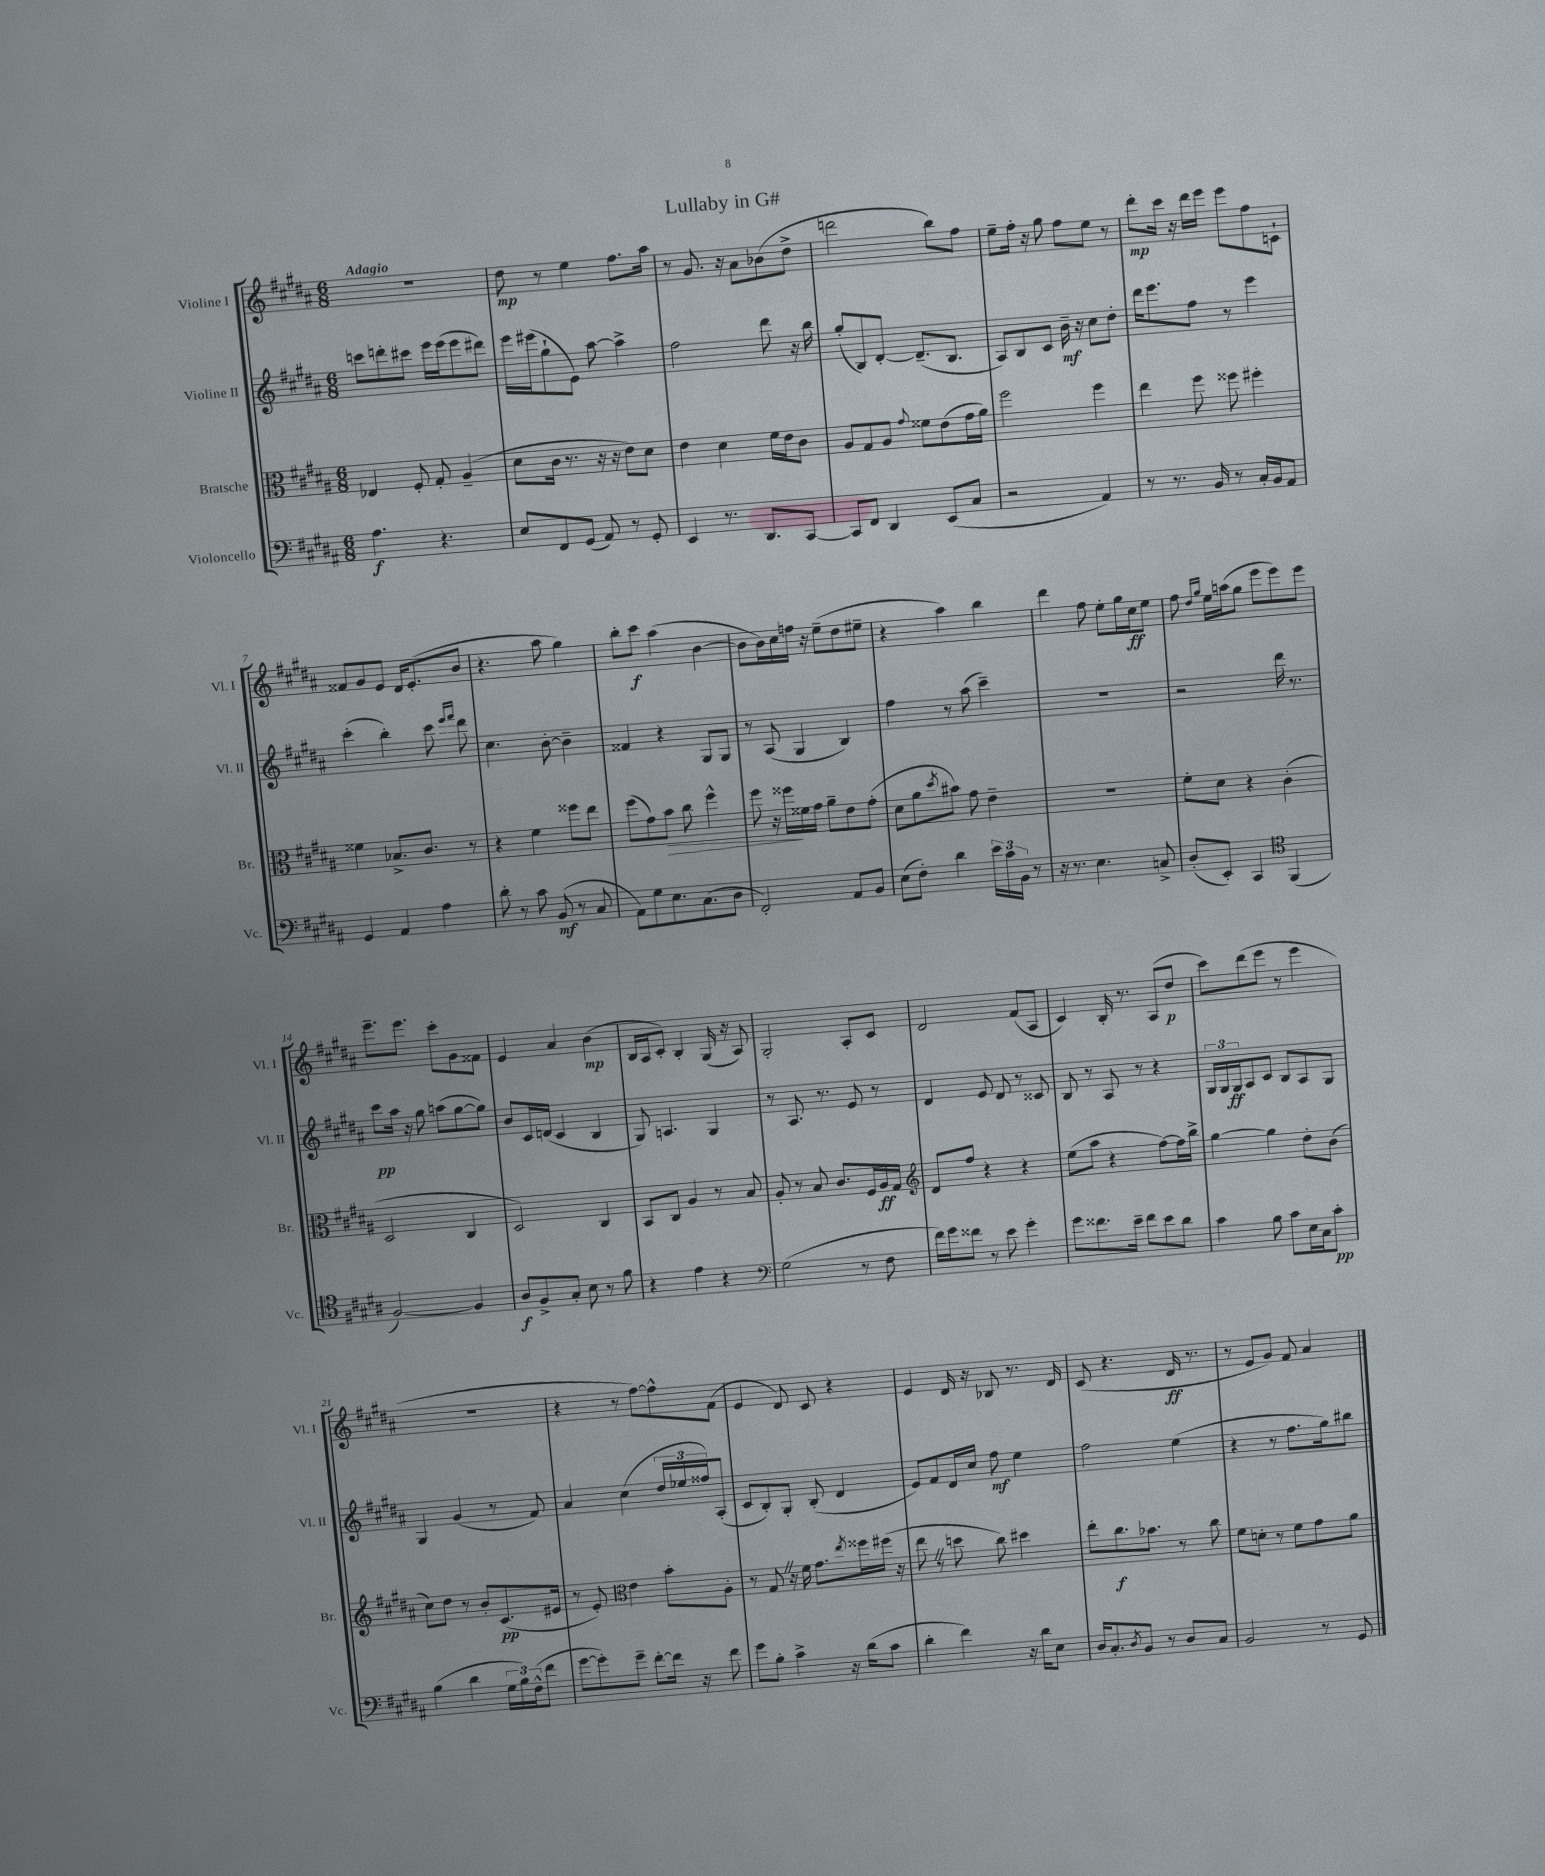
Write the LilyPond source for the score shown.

\header { title = "Lullaby in G#" }
<<
\new StaffGroup <<
\new Staff = "s0" \with { instrumentName = "Violine I" shortInstrumentName = "Vl. I" } {
    \clef treble \key b \major \numericTimeSignature \time 6/8 \tempo "Adagio"
    R2. |
    dis''8\mp r8 e''4 fis''8. ais''16 |
    r8 gis'8. r16 ais'8 bes'8( dis''8-> |
    d'''2 b''8) fis''8 |
    e''8-- fis''16-. r16 gis''8 fis''8 e''8 r8 |
    dis'''8-.\mp cis'''16 r16 dis'''16 e'''16 e'''8 fis''8 c'8-! |
    fisis'8 gis'8 e'8 dis'16 e'8.-.( b'8 |
    r4. ais''8 gis''4) |
    b''8-. cis'''8\f ais''4( b'4~ |
    b'8 b'16) cis''16 f''16 r16 e''8--( dis''8 eis''8-- |
    r4 ais''4) b''4 |
    dis'''4 fis''8 e''8-. gis''16 cis''16\ff e''8 |
    fis''8 \grace { dis''16 gis''16 } e''16 a''16( gis''8 e'''8 e'''8) e'''8 |
    e'''8.-- e'''8. cis'''8-. gis'8 fisis'8 |
    e'4 ais'4 b'4\mp( |
    b16 ais16 cis'8-.) b4-. gis16( r16 ais8) |
    gis2-. ais8-. cis'8 |
    dis'2 fis'8( ais8 |
    cis'4) b16-. r8. ais8( dis''8\p |
    cis'''8) dis'''8( e'''8 r8 e'''4 |
    R2. |
    r4 r8 fis''8~) fis''8-^ fis'8( |
    e'4 dis'8) cis'8 r4 |
    e'4 dis'16 r16 bes8 r8. dis'16 |
    cis'8( r4. dis'16\ff r8. |
    r8 e'8 gis'8) fis'8 ais'4 \bar "|." |
}
\new Staff = "s1" \with { instrumentName = "Violine II" shortInstrumentName = "Vl. II" } {
    \clef treble \key b \major \numericTimeSignature \time 6/8
    c'''8 d'''8-. cis'''8 e'''16 e'''16( e'''8 dis'''8) |
    e'''16 eis'''16( gis''8-! e'8) ais''8~ ais''4-> |
    fis''2 dis'''8 r16 b''16 |
    gis''8-.( b8) dis'8~-. dis'8.--( b8. |
    ais8) b8 cis'8 b'16--\mf r16 cis''8 dis''8-. |
    dis'''16 e'''8. fis''8 r8 e'''4 |
    cis'''4-.( b''4-.) cis'''8 \grace { e'''16 fis'''16 } dis'''8 |
    cis''4. b'8~-. b'4-- |
    fisis'4 r4 gis8 gis8 |
    r8 ais8( gis4 b4) |
    fis''4 r8 ais''8( cis'''4--) |
    R2. |
    r2 dis'''16 r8. |
    cis'''8\pp ais''16 r16 gis''8 a''8( gis''8~ gis''8) |
    b'8 cis'16 d'16( cis'4 b4 |
    gis8) a4. gis4 |
    r8 ais8. r8. e'8 r8 |
    dis'4 e'8 dis'8 r8 cisis'8 |
    b8 r8 ais8 r8 r4 |
    \tuplet 3/2 { gis16 gis16 gis16\ff } ais8 cis'8 b8 ais8 gis8 |
    gis4 gis'4( r8 fis'8) |
    ais'4 cis''4( \tuplet 3/2 { dis''16 ees''16 fisis''16) } ais8-.( |
    cis'8 b8-.) gis8-. b8-.( dis'4 |
    e'8) fis'8 dis'16 cis''16 fis''8\mf e''4 |
    fis''2 e''4( |
    r4 r8 fis''8. gis''16) bis''8 \bar "|." |
}
\new Staff = "s2" \with { instrumentName = "Bratsche" shortInstrumentName = "Br." } {
    \clef alto \key b \major \numericTimeSignature \time 6/8
    ees4 fis8-. gis8-. ais4--( |
    dis'8 cis'16 r8. r16 r16 e'8) dis'8 |
    e'4 dis'4 fis'16 e'16 cis'8 |
    ais8 gis8 ais8 \appoggiatura { gis'8 } fisis'8 e'8( gis'16 ais'16) |
    fis''2 fis''4 |
    e''4 fis''8 fisis''8 fis''4-. |
    fisis'4 bes8.-> cis'8. r8 |
    r4 fis'4 fisis''8 e''8 |
    fis''8( gis'8) b'8\> cis''8 fis''4-^ |
    fis''8 r16 fisis''16\! fisis'16 gis'16 ais'8-- e'8 gis'8-.( |
    dis'8 ais'8 \acciaccatura { dis''8 } bis'8) gis'8 e'4-- |
    R2. |
    fis'8-. dis'8 r4 cis'4-.( |
    dis2 cis4 |
    dis2) cis4 |
    b,8 cis8 ais4 r8 b8 |
    ais8-. r8 b8 cis'8. fis16 ais16\ff gis16 |
    \clef treble dis'8 fis''8 r4 r4 |
    e''8( ais''8 r4 fis''8~) fis''16 b''16-> |
    gis''4~ gis''4 dis''8-. b'8( |
    cis''8) dis''8 r8 b'8-. cis'8.\pp( eis'16 |
    r8 e'8-.) \clef alto e'4 b'8-. ais8-. |
    r8 gis8 \once \override BreathingSign.text = \markup { \musicglyph "scripts.caesura.straight" } \breathe r16 fis'16 gis'8. \acciaccatura { e''8 } fisis''16 fis''16( r16 |
    e''8 \once \override BreathingSign.text = \markup { \musicglyph "scripts.caesura.straight" } \breathe r8 d''8 cis''8) dis''4 |
    e''8-. cis''8.\f bes'8. r8 cis''8 |
    fis'8 d'8-. r8 fis'8 gis'8 ais'8 \bar "|." |
}
\new Staff = "s3" \with { instrumentName = "Violoncello" shortInstrumentName = "Vc." } {
    \clef bass \key b \major \numericTimeSignature \time 6/8
    ais4.\f r4. |
    e8 fis,8 gis,8( ais,8) r8 gis,8-. |
    e,4 r8. dis,8. cis,8~ |
    cis,8 fis,8 dis,4 e,8( cis8 |
    r2 ais,4) |
    r8 r8. b,16 r8 cis16-. b,16 ais,8 |
    gis,4 ais,4 ais4 |
    dis'8-. r8 cis'8 b,8\mf( r8 cis8 |
    ais,8) gis8 e8. cis8.( dis8 |
    fis,2-.) ais,8 b,8 |
    e8( fis8-.) dis'4 \tuplet 3/2 { e'16 cis'16 b,16 } r8 |
    r16 r8. e4. c8-> |
    dis8-.( e,8-.) cis,4 \clef tenor fis,4( |
    fis2~) fis4 |
    ais8\f fis8-> gis8-. b8 r8 fis'8 |
    r4 e'4 r4 |
    \clef bass gis2( r8 fis8 |
    fis'16) gis'16 fisis'8 r8 e'8 gis'4-. |
    gis'8 fisis'8. e'16-- fisis'8 e'8 dis'8 |
    cis'4 b8 cis'8 e16 cis16 cis'8-.\pp |
    b4( dis'4 \tuplet 3/2 { gis16 b16) fis16-^( } fis'8 |
    gis'8~ gis'8-.) gis'8-- fis'8~-. fis'16 r16 fis'8 |
    gis'8 b8-. cis'4-> r16 dis'16( cis'8 |
    dis'4-. fis'4) r16 dis'16 e8 |
    dis16 cis8.-. \acciaccatura { dis8 } b,8 r8 dis8 cis8 |
    b,2 r8 gis,8 \bar "|." |
}
>>
>>
